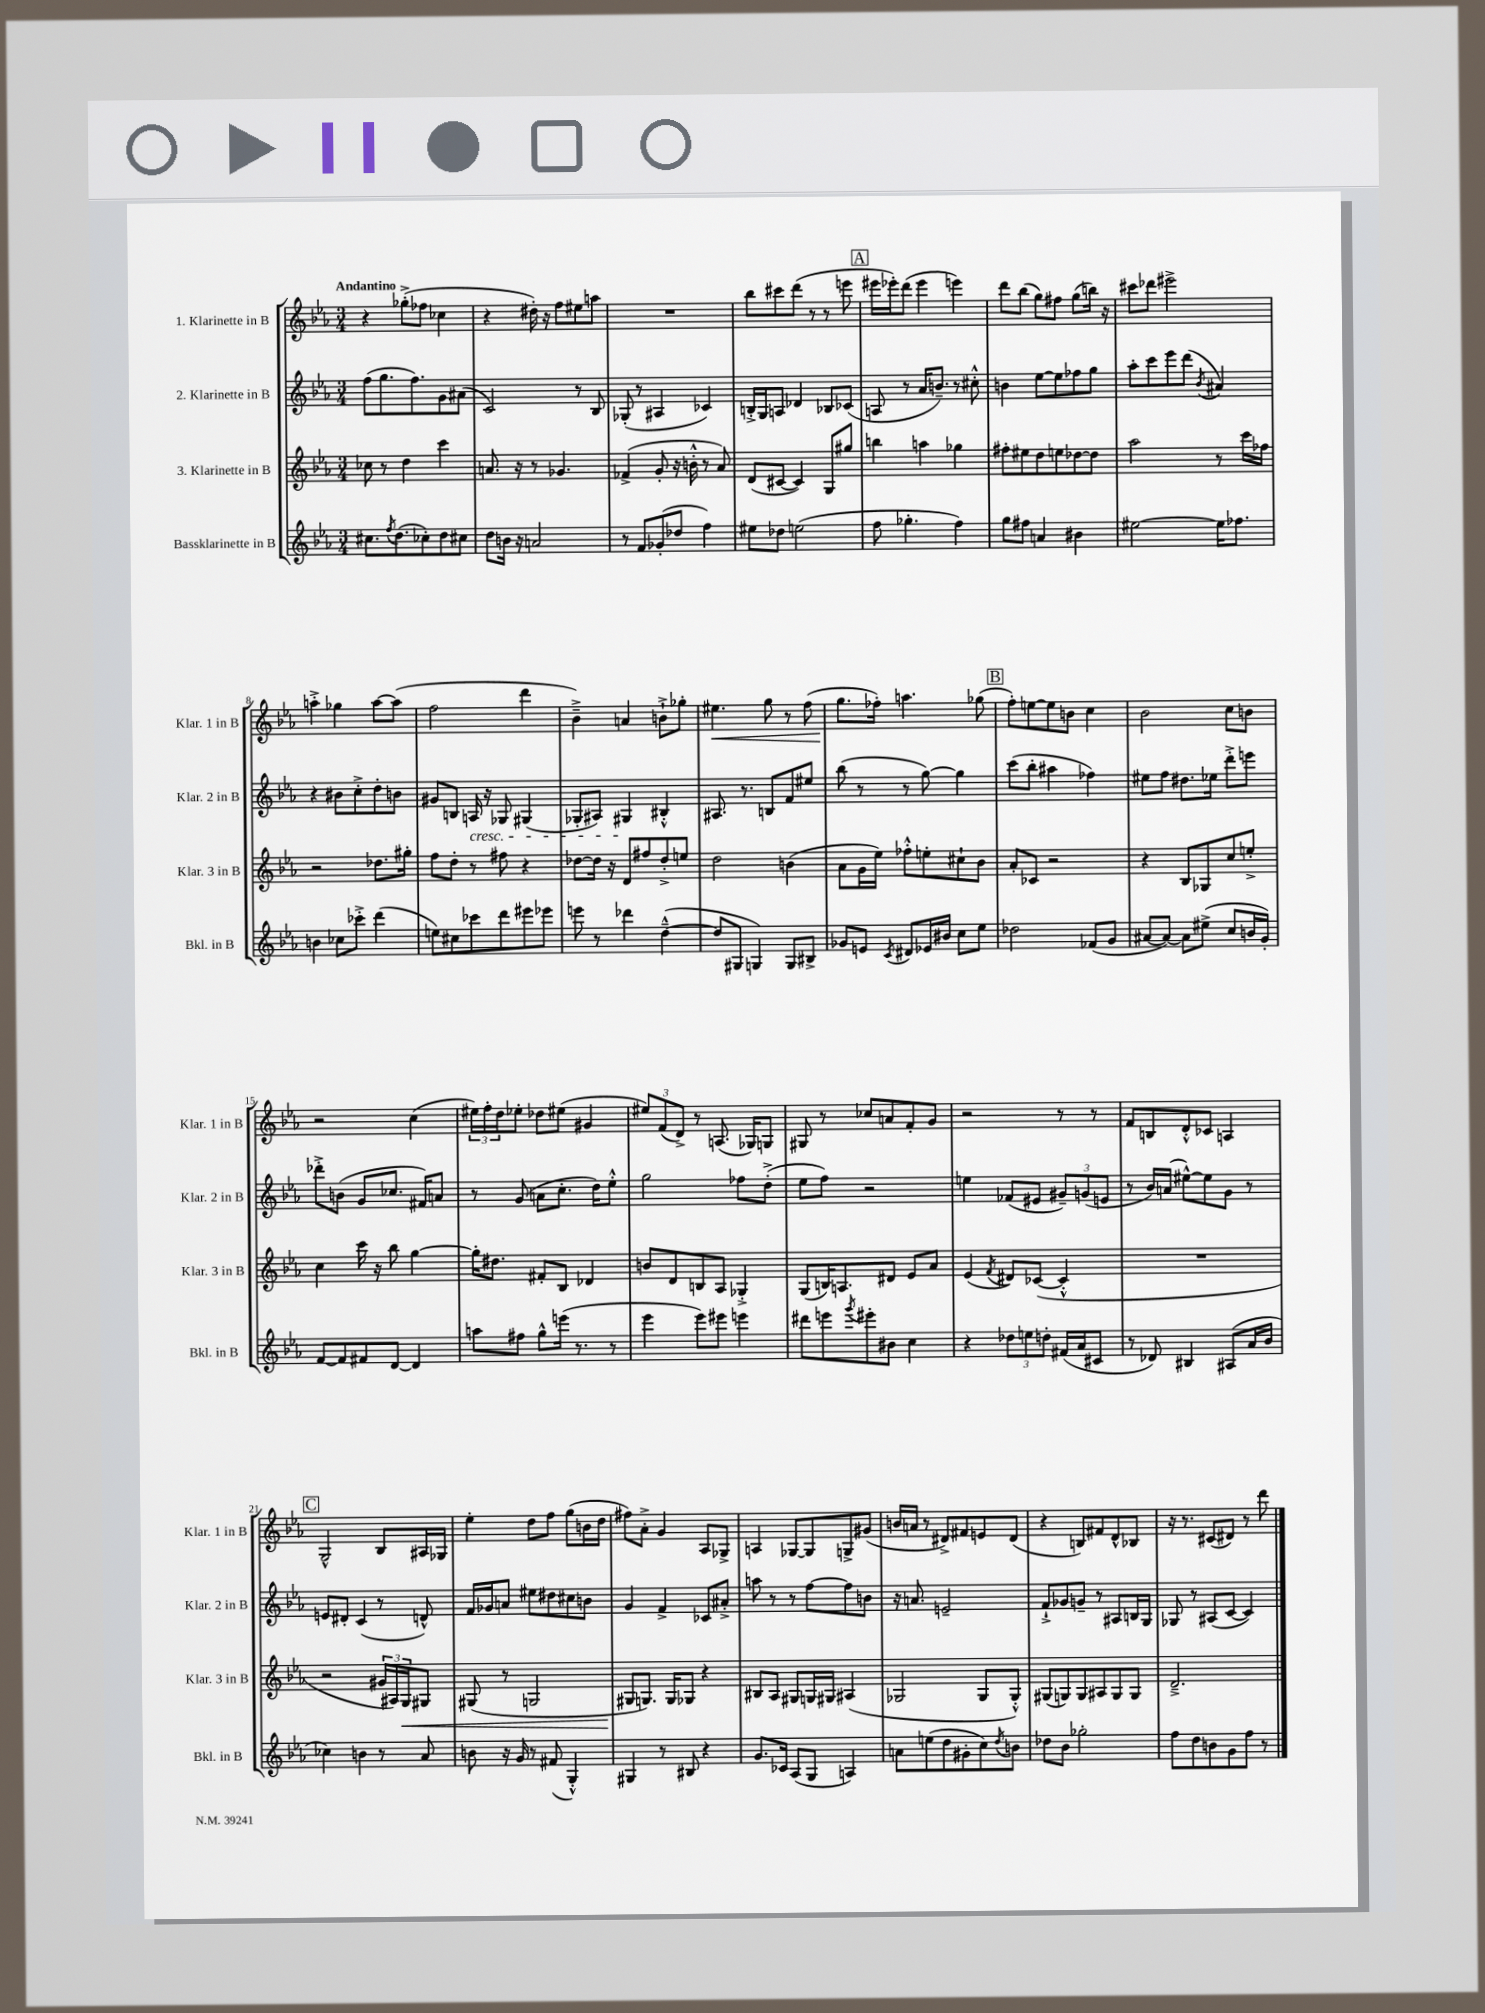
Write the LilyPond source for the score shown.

<<
\new StaffGroup <<
\new Staff = "s0" \with { instrumentName = "1. Klarinette in B" shortInstrumentName = "Klar. 1 in B" } {
    \clef treble \key ees \major \numericTimeSignature \time 3/4 \tempo "Andantino"
    r4 ges''8-.->( fes''8 ces''4 |
    r4 dis''16-.) r16 f''8 eis''8 a''8 |
    R2. |
    bes''8 cis'''8 d'''8( r8 r8 e'''8 |
    \mark \markup { \box "A" } eis'''16 ees'''16-.) d'''8( ees'''4 e'''4) |
    d'''8 bes''8( g''8) fis''8 g''8( b''16) r16 |
    cis'''8 des'''8 eis'''2-> |
    a''4-.-> ges''4 a''8~ a''8( |
    f''2 d'''4 |
    bes'4--->) a'4 b'8-!-> ges''8-. |
    eis''4.\< g''8 r8 f''8( |
    g''8.\! fes''16-.) a''4. ges''8( |
    \mark \markup { \box "B" } f''8-.) e''8~ e''8 b'8 c''4 |
    bes'2 c''8 b'8 |
    r2 c''4( |
    \tuplet 3/2 { eis''16) f''16-. d''16 } ees''8-. des''8 eis''8( gis'4 |
    \tuplet 3/2 { eis''8) f'8( d'8->) } r8 a8.( ges16) g8 |
    gis8 r8 ces''8 a'8 f'8-. g'8 |
    r2 r8 r8 |
    f'8 b8 d'8-.-^ ces'8 a4 |
    \mark \markup { \box "C" } g2-^ bes8 ais16 ges16 |
    ees''4-. d''8 f''8 g''8( b'16 d''16 |
    fis''8) aes'8-.-> g'4 aes8 ges8-> |
    a4 ges8~ ges8 g8-> gis'8( |
    b'16 a'16 r8 dis'8->) fis'8 e'8 dis'8( |
    r4 b8) fis'8 d'8-^ bes8 |
    r16 r8. cis'8( dis'8) r8 d'''8 \bar "|." |
}
\new Staff = "s1" \with { instrumentName = "2. Klarinette in B" shortInstrumentName = "Klar. 2 in B" } {
    \clef treble \key ees \major \numericTimeSignature \time 3/4
    f''8( g''8. f''8.) g'8 ais'8( |
    c'2) r8 bes8 |
    ges8-.( r8 ais4 ces'4) |
    b16-.-> g16 a8 des'4 bes8 ces'8( |
    \mark \markup { \box "A" } a8 r8 aes'16 b'8.--) r8 cis''8-.-^ |
    b'4 ees''8~ ees''8 fes''8 g''8 |
    aes''8-. c'''8 ees'''8 d'''8( \acciaccatura { bes'8 } ais'4) |
    r4 bis'8 c''8-.-> d''8-. b'8 |
    gis'8 b8 a16\cresc r16 ges8 gis4( |
    ges8-. ais8) gis4\! bis4-.-^ |
    ais8. r8. b8 f'8 eis''8 |
    bes''8( r8 r8 g''8~) g''4 |
    \mark \markup { \box "B" } c'''8( bes''8-. ais''4 fes''4) |
    eis''8 f''8 dis''8. ees''16 d'''8-.-> e'''8 |
    des'''8-.-> b'8( g'8 ces''8. fis'16) a'8 |
    r8 g'8( a'8 c''8.-. d''16) ees''8-.-^ |
    g''2 fes''8 d''8-.->( |
    ees''8 f''8) r2 |
    e''4 fes'8( eis'8 \tuplet 3/2 { gis'8--) g'8( e'8 } |
    r8 bes'16) a'16( eis''8~-^) eis''8 g'8 r8 |
    \mark \markup { \box "C" } e'8 dis'8-. c'4( r8 d'8-^) |
    f'16 ges'16 a'8 eis''8 dis''8 cis''8 b'8 |
    g'4 f'4-> ces'8 ais'8-.-> |
    a''8 r8 r8 f''8~ f''8 b'8 |
    r16 a'8. e'2-- |
    f'8-!-> ges'8 g'8-- r8 ais8 b16 g16 |
    ges8 r8 ais8( c'8~ c'4) \bar "|." |
}
\new Staff = "s2" \with { instrumentName = "3. Klarinette in B" shortInstrumentName = "Klar. 3 in B" } {
    \clef treble \key ees \major \numericTimeSignature \time 3/4
    ces''8 r8 d''4 c'''4 |
    a'8. r16 r8 ges'4. |
    fes'4->( g'8-. r16 b'16-.-^ r8 aes'8) |
    d'8( cis'8~ cis'4) g8 gis''8 |
    \mark \markup { \box "A" } b''4 a''4 ges''4 |
    fis''8-. eis''8 d''8 e''8 des''8~ des''8 |
    aes''2 r8 c'''16 fes''16 |
    r2 des''8. gis''16-. |
    f''8 d''8-. r8 fis''8 r4 |
    des''8~ des''16 r16 d'8 fis''8 des''8-.-> e''8 |
    d''2 b'4( |
    aes'8 g'16 ees''16) fes''8-.-^ e''8-. cis''8-! bes'8 |
    \mark \markup { \box "B" } aes'8-. ces'8 r2 |
    r4 bes8 ges8 c''8 e''8-.-> |
    c''4 c'''16 r16 bes''8 g''4~ |
    g''16-. dis''8. fis'8-. bes8 des'4 |
    b'8 d'8 b8 aes8 ges4-.-> |
    g8( b16) a8. dis'8 ees'8 aes'8 |
    ees'4( \acciaccatura { f'8 } dis'8) ces'8~( ces'4-.-^ |
    R2. |
    \mark \markup { \box "C" } r2 \tuplet 3/2 { gis'16 ais16) g16\< } gis8 |
    gis8( r8 g2 |
    gis8\! g8.) g16 ges8 r4 |
    bis8 aes8 gis8 g16 gis16 ais4( |
    ges2 ges8 ges8-.-^) |
    gis8( g8) g8 ais8 g8 g8 |
    d'2.---> \bar "|." |
}
\new Staff = "s3" \with { instrumentName = "Bassklarinette in B" shortInstrumentName = "Bkl. in B" } {
    \clef treble \key ees \major \numericTimeSignature \time 3/4
    cis''8. \acciaccatura { f''8 } d''8.( ces''8-.) d''8 cis''8 |
    d''8 b'16 r16 a'2 |
    r8 f'8 ges'8-.( des''8 f''4) |
    eis''8 des''8 e''2( |
    \mark \markup { \box "A" } f''8 ges''4.-. f''4) |
    g''8 fis''8 a'4 bis'4 |
    eis''2~ eis''16 fes''8. |
    b'4 ces''8 ces'''8-.-> d'''4( |
    e''8) cis''8 ces'''8 d'''8 eis'''8 ees'''8 |
    e'''8 r8 des'''4 d''4~---^( |
    d''8 gis8 g4) g8 bis8-> |
    ges'8 e'8 \acciaccatura { c'8 } dis'8 ees'16 bis'16 c''8 ees''8 |
    \mark \markup { \box "B" } des''2 fes'8( g'8 |
    ais'8~ ais'8~) ais'8 eis''8->( c''8 b'16 g'16-.) |
    f'8~ f'8 fis'8 d'8~ d'4 |
    a''8 fis''8 g''8-^ e'''16( r8. r8 |
    ees'''4 ees'''8) eis'''8 e'''4 |
    dis'''8 e'''8 \acciaccatura { g'''8 } eis'''8-. bis'8 c''4 |
    r4 \tuplet 3/2 { des''8 e''8 d''8-. } fis'16( aes'16 cis'8 |
    r8 des'8) bis4 ais8( aes'16 bes'16 |
    \mark \markup { \box "C" } ces''4) b'4 r8 aes'8 |
    b'8 r16 g'16 r8 fis'8( g4-.-^) |
    gis4 r8 bis8 r4 |
    g'8. ces'16 aes8( g8 a4) |
    a'8 e''8( d''8 gis'8-. c''8) \acciaccatura { d''8 } b'8 |
    des''8 bes'8 ges''2-. |
    f''8 d''8 b'8 g'8 f''8 r8 \bar "|." |
}
>>
>>
